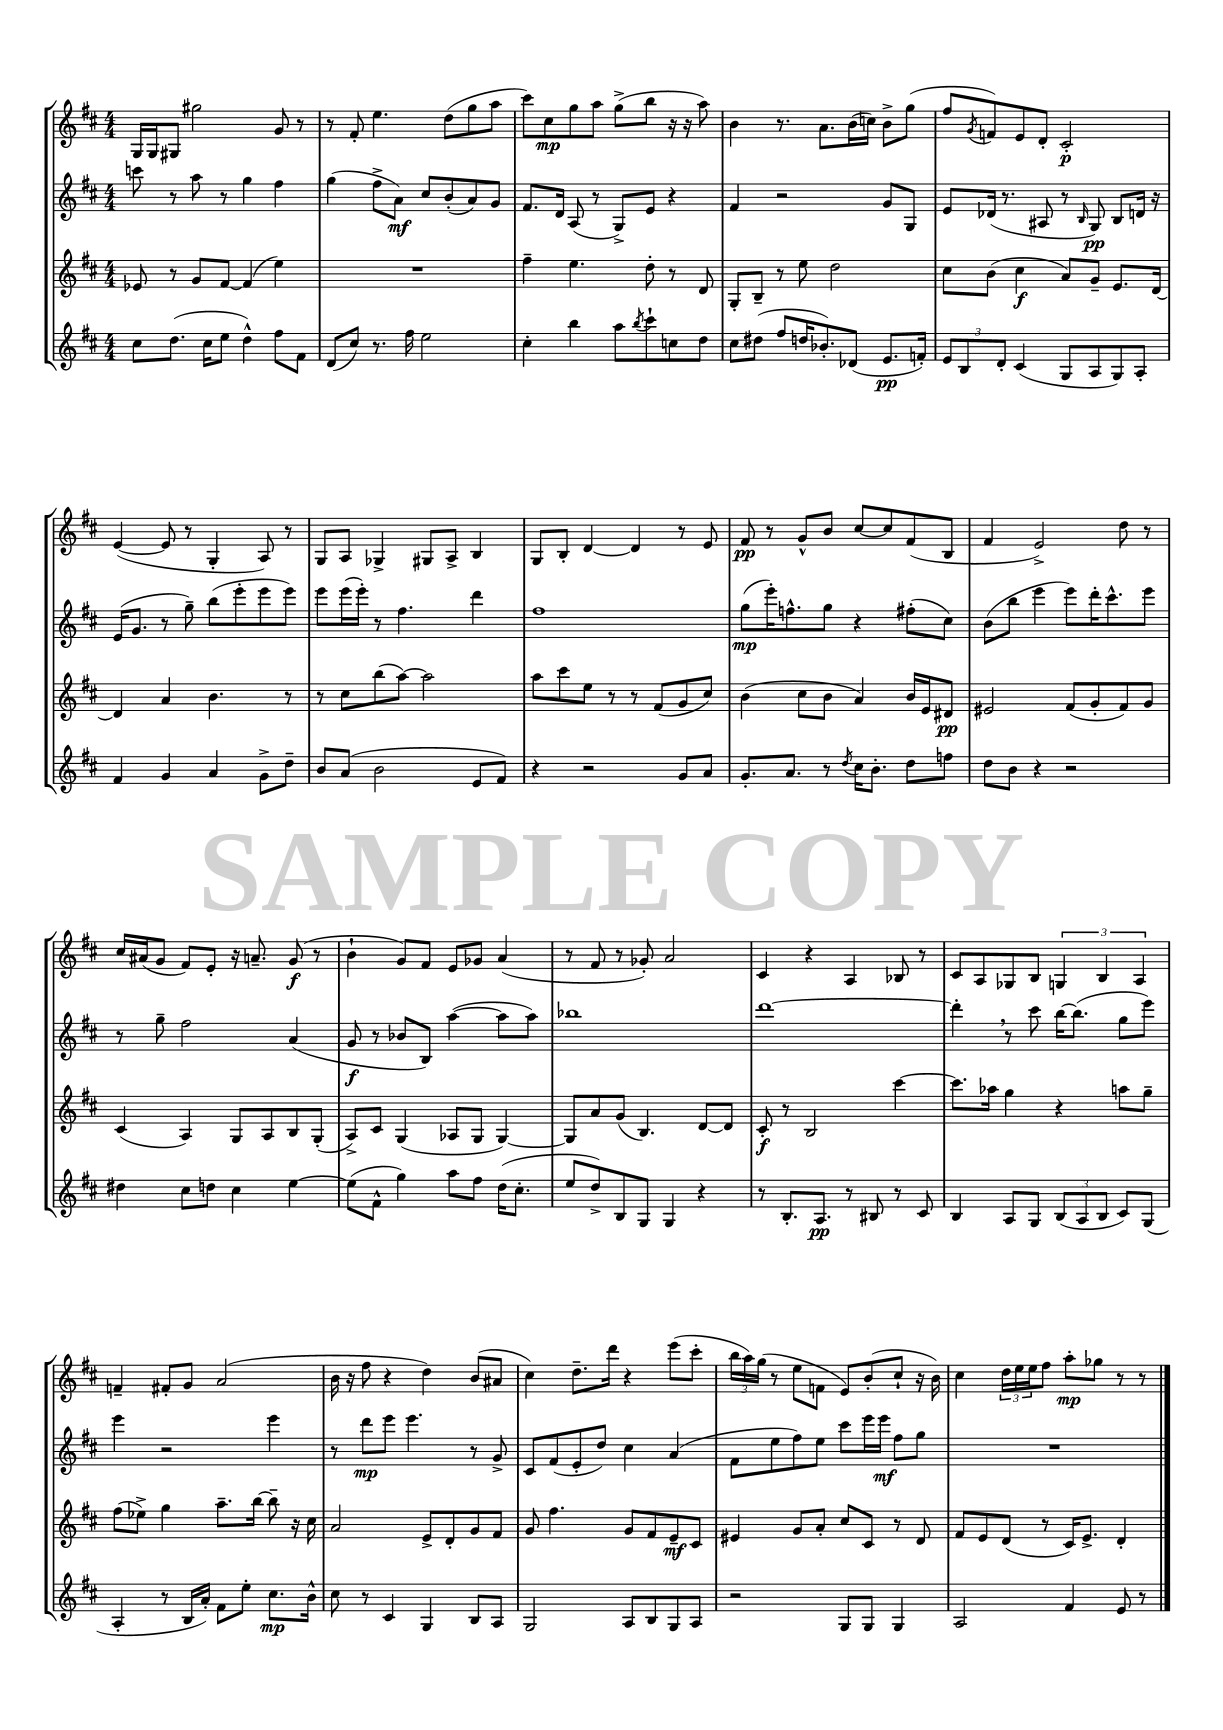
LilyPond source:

<<
\new StaffGroup <<
\new Staff = "s0" {
    \clef treble \key d \major \numericTimeSignature \time 4/4
    g16 g16 gis8 gis''2 g'8 r8 |
    r8 fis'8-. e''4. d''8( g''8 a''8 |
    cis'''8) cis''8\mp g''8 a''8 g''8->( b''8 r16 r16 a''8) |
    b'4 r8. a'8. b'16( c''16) b'8-> g''8( |
    fis''8 \acciaccatura { g'8 } f'8) e'8 d'8-. cis'2-.\p |
    e'4~( e'8 r8 g4-. a8) r8 |
    g8 a8 ges4-> gis8 a8-> b4 |
    g8 b8-. d'4~ d'4 r8 e'8 |
    fis'8\pp r8 g'8-^ b'8 cis''8~ cis''8 fis'8( b8 |
    fis'4 e'2->) d''8 r8 |
    cis''16 ais'16( g'8 fis'8) e'8-. r16 a'8.-- g'8\f( r8 |
    b'4-! g'8) fis'8 e'8 ges'8 a'4( |
    r8 fis'8 r8 ges'8-.) a'2 |
    cis'4 r4 a4 bes8 r8 |
    cis'8 a8 ges8 b8 \tuplet 3/2 { g4 b4 a4 } |
    f'4-- fis'8-. g'8 a'2( |
    b'16 r16 fis''8 r4 d''4) b'8( ais'8 |
    cis''4) d''8.-- d'''16 r4 e'''8( cis'''8-. |
    \tuplet 3/2 { b''16 a''16) g''16( } r8 e''8 f'8 e'8) b'8-.( cis''8-! r16 b'16) |
    cis''4 \tuplet 3/2 { d''16 e''16 e''16 } fis''8 a''8-.\mp ges''8 r8 r8 \bar "|." |
}
\new Staff = "s1" {
    \clef treble \key d \major \numericTimeSignature \time 4/4
    c'''8 r8 a''8 r8 g''4 fis''4 |
    g''4( fis''8-> a'8\mf) cis''8 b'8-.( a'8) g'8 |
    fis'8. d'16 a8( r8 g8->) e'8 r4 |
    fis'4 r2 g'8 g8 |
    e'8 des'16( r8. ais8 r8 \grace { b16 } g8\pp) b8 d'16 r16 |
    e'16( g'8. r8 g''8--) b''8( e'''8-. e'''8 e'''8) |
    e'''8 e'''16( e'''16-.) r8 fis''4. d'''4 |
    fis''1 |
    g''8\mp( e'''16-.) f''8.-^ g''8 r4 fis''8-.( cis''8) |
    b'8( b''8 e'''4 e'''8) d'''16-. cis'''8.-^ e'''8 |
    r8 g''8-- fis''2 a'4( |
    g'8\f r8 bes'8 b8) a''4~( a''8 a''8) |
    bes''1 |
    d'''1~ |
    d'''4-. \breathe r8 cis'''8 b''16~ b''8.( g''8 e'''8) |
    e'''4 r2 e'''4 |
    r8 d'''8\mp e'''8 e'''4. r8 g'8-> |
    cis'8 fis'8( e'8-. d''8) cis''4 a'4( |
    fis'8 e''8 fis''8) e''8 cis'''8 e'''16 e'''16\mf fis''8 g''8 |
    R1 \bar "|." |
}
\new Staff = "s2" {
    \clef treble \key d \major \numericTimeSignature \time 4/4
    ees'8 r8 g'8 fis'8~ fis'4( e''4) |
    R1 |
    fis''4-- e''4. d''8-. r8 d'8 |
    g8-. b8-- r8 e''8 d''2 |
    cis''8 b'8( cis''4\f a'8) g'8-- e'8. d'16~ |
    d'4 a'4 b'4. r8 |
    r8 cis''8 b''8( a''8~) a''2 |
    a''8 cis'''8 e''8 r8 r8 fis'8( g'8 cis''8) |
    b'4( cis''8 b'8 a'4) b'16 e'16 dis'8\pp |
    eis'2 fis'8( g'8-. fis'8) g'8 |
    cis'4( a4) g8 a8 b8 g8-.( |
    a8->) cis'8 g4( aes8 g8 g4~) |
    g8 a'8 g'8( b4.) d'8~ d'8 |
    cis'8-.\f r8 b2 cis'''4~ |
    cis'''8. aes''16 g''4 r4 a''8 g''8-- |
    fis''8( ees''8->) g''4 a''8.-- b''16~ b''8-- r16 cis''16 |
    a'2 e'8-> d'8-. g'8 fis'8 |
    g'8 fis''4. g'8 fis'8 e'8--\mf cis'8 |
    eis'4 g'8 a'8-. cis''8 cis'8 r8 d'8 |
    fis'8 e'8 d'8( r8 cis'16) e'8.-> d'4-. \bar "|." |
}
\new Staff = "s3" {
    \clef treble \key d \major \numericTimeSignature \time 4/4
    cis''8 d''8.( cis''16 e''8 d''4-^) fis''8 fis'8 |
    d'8( cis''8) r8. fis''16 e''2 |
    cis''4-. b''4 a''8 \acciaccatura { b''8 } cis'''8-! c''8 d''8 |
    cis''8 dis''8( fis''8 d''16 bes'8.-.) des'8( e'8.\pp f'16-.) |
    \tuplet 3/2 { e'8 b8 d'8-. } cis'4( g8 a8 g8) a8-. |
    fis'4 g'4 a'4 g'8-> d''8-- |
    b'8 a'8( b'2 e'8 fis'8) |
    r4 r2 g'8 a'8 |
    g'8.-. a'8. r8 \acciaccatura { d''8 } cis''16 b'8.-. d''8 f''8 |
    d''8 b'8 r4 r2 |
    dis''4 cis''8 d''8 cis''4 e''4~ |
    e''8( fis'8-^ g''4) a''8 fis''8 d''16( cis''8.-. |
    e''8 d''8->) b8 g8 g4 r4 |
    r8 b8.-. a8.\pp r8 bis8 r8 cis'8 |
    b4 a8 g8 \tuplet 3/2 { b8( a8 b8 } cis'8) g8( |
    a4-. r8 b16 a'16-.) fis'8 e''8-. cis''8.\mp b'16-^ |
    cis''8 r8 cis'4 g4 b8 a8 |
    g2 a8 b8 g8 a8 |
    r2 g8 g8 g4 |
    a2 fis'4 e'8 r8 \bar "|." |
}
>>
>>
\layout { \context { \Score \remove "Bar_number_engraver" } }
